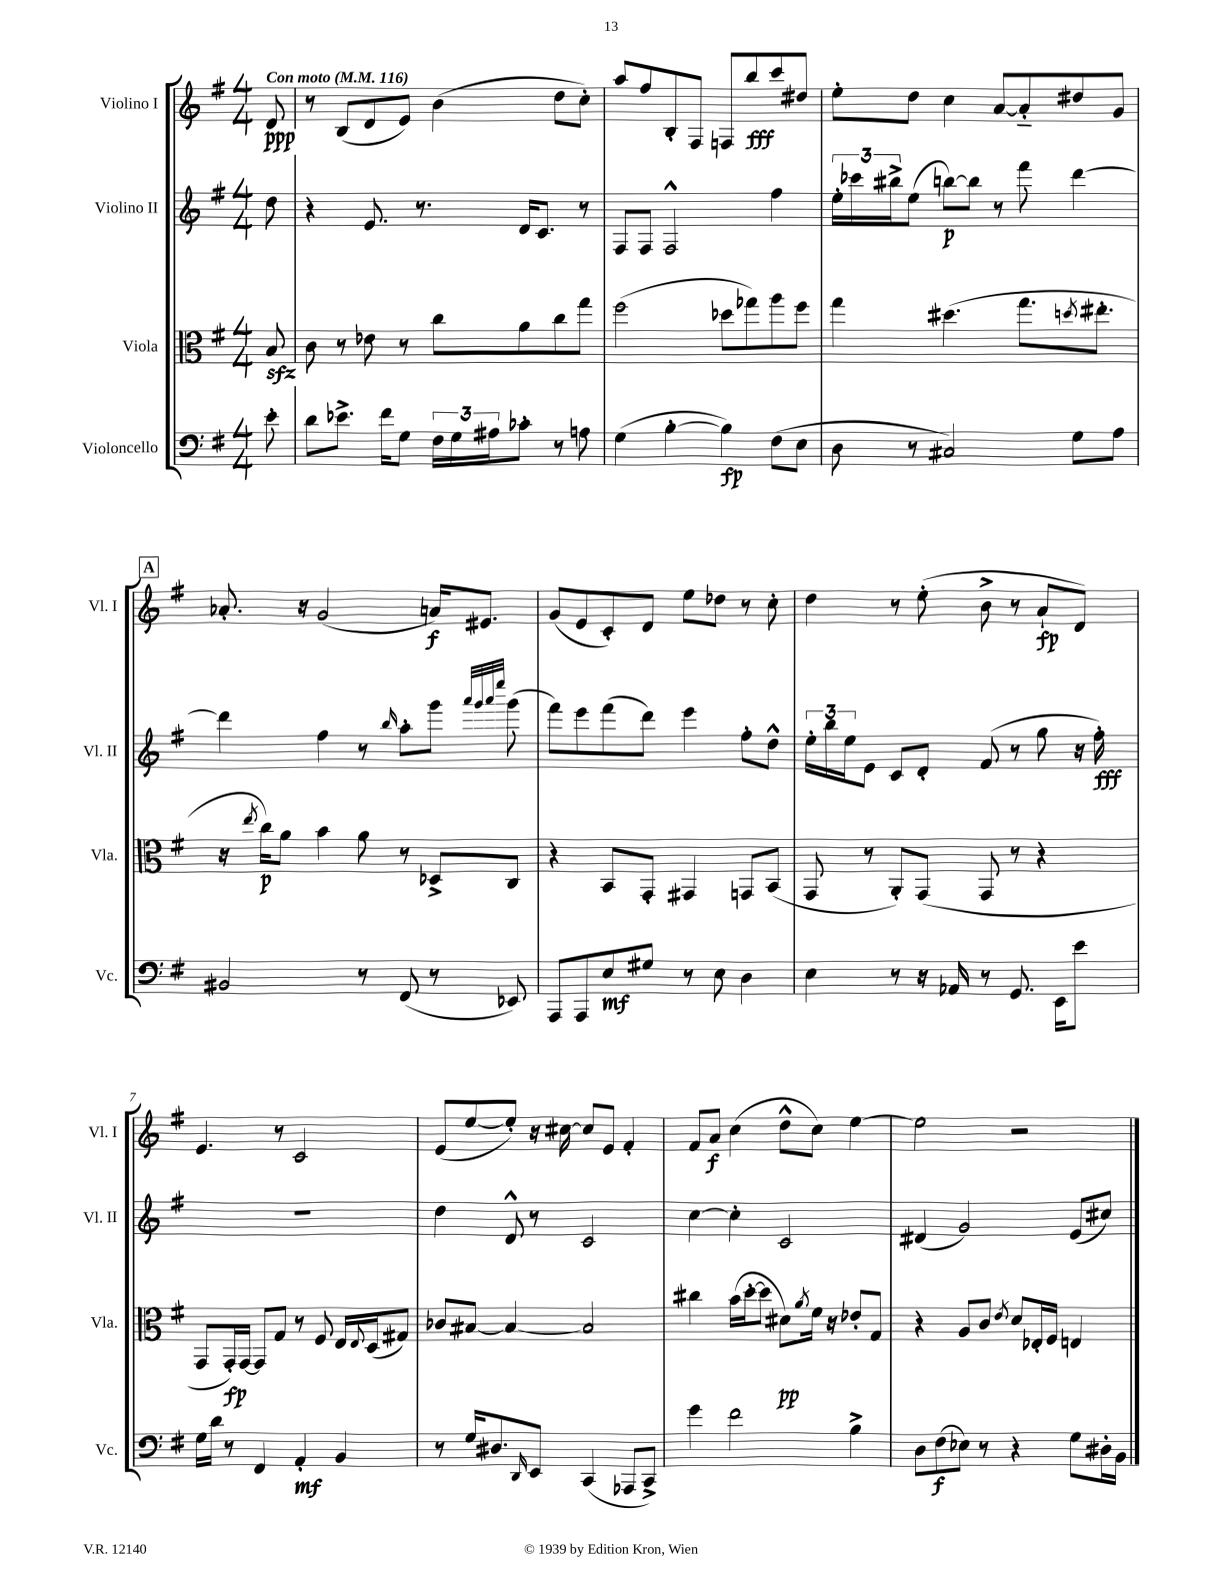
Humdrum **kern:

**kern	**kern	**kern	**kern
*staff4	*staff3	*staff2	*staff1
*clefF4	*clefC3	*clefG2	*clefG2
*k[f#]	*k[f#]	*k[f#]	*k[f#]
*M4/4	*M4/4	*M4/4	*M4/4
*MM116	*MM116	*MM116	*MM116
8e'	8B	8dd	8d
=	=	=	=
8d	8c	4r	8r
8.e-^	8r	.	(8B
.	8e-	8.e	8d
16f#	.	.	.
8G	8r	.	8e)
.	.	8.r	.
24F#	8cc	.	(4b
24G	.	.	.
24A#	.	.	.
8c-'	8a	16d	.
.	.	8.c	.
8r	8cc	.	8dd
8A	8gg	8r	8cc')
=	=	=	=
(4G	(2ff#	8F#	8aa
.	.	8F#	8ff#
[4B'	.	2F#^^	8B'
.	.	.	8F#
4B])	8dd-	.	8F
.	8gg-)	.	8bb
(8F#	8aa	4ff#	8ccc
8E	8ff#	.	8dd#
=	=	=	=
8D	4gg	24ee'	8ee'
.	.	24ccc-	.
.	.	24bb#^	.
8r	.	(8ee	8dd
2C#)	(4.dd#	[8bb)	4cc
.	.	8bb]	.
.	.	8r	[8a
.	8.gg	8fff#	8a'~]
8G	.	[4ddd	8dd#
.	8qdd	.	.
.	8.ee#'	.	.
8A	.	.	8g
=	=	=	=
2BB#	16r	4ddd]	8.a-'
.	8qee	.	.
.	16cc)	.	.
.	8a	.	.
.	.	.	16r
.	4b	4ff#	(2g
8r	8a	8r	.
.	.	16qqbb	.
(8FF#	8r	8aa'	.
8r	8D-^	8ggg	16a)
.	.	.	8.e#
.	.	32qqaaa	.
.	.	32qqggg	.
.	.	32qqaaa	.
.	.	32qqeeee	.
8EE-)	8C	(8ggg	.
=	=	=	=
8AAA	4r	8fff#)	(8g
8AAA	.	8eee	8e
8E	8BB	(8fff#	8c')
8G#	8GG'	8ddd)	8d
8r	4GG#	4eee	8ee
8E	.	.	8dd-
4D	8GG	8ff#'	8r
.	(8BB	8dd^^	8cc'
=	=	=	=
4E	8GG	24ee'	4dd
.	.	24bb	.
.	.	24ee	.
.	8r	8e	.
8r	8AA')	8c	8r
16r	(8GG	8d'	(8ee'
16AA-	.	.	.
8r	8GG	(8f#	8b^
8.GG	8r	8r	8r
.	4r	8gg	8a`
16EE	.	.	.
8e	.	16r	8d)
.	.	16ff#')	.
=	=	=	=
16G	8GG	1r	4.e
16d	.	.	.
8r	16GG')	.	.
.	[16GG	.	.
4FF#	8GG]	.	.
.	8G	.	8r
4AA'	8r	.	2c
.	8F#	.	.
4BB	16E	.	.
.	8qqE	.	.
.	(16D	.	.
.	8G#)	.	.
=	=	=	=
8r	8c-	4dd	(8e
16G	[8B#	.	[8ee
8.D#	.	.	.
.	4B#_	8d^^	8ee'])
16qqDD	.	.	.
8EE	.	8r	16r
.	.	.	[16cc#
(4CC	2B#]	2c	8cc#]
.	.	.	8e
8AAA-	.	.	4f#'
8CC^)	.	.	.
=	=	=	=
4g	4cc#	[4cc	8f#
.	.	.	8a
2f#	(16b	4cc']	(4cc
.	[16dd'	.	.
.	8dd]	.	.
.	8d#)	2c	8dd^^
.	8qa	.	.
.	16f#	.	8cc)
.	16r	.	.
4B^	8e-'	.	[4ee
.	8G	.	.
=	=	=	=
8D	4r	(4d#	2ee]
(8F#	.	.	.
8E-)	8A	2g)	.
8r	8c	.	.
.	8qe	.	.
4r	8d	.	2r
.	16E-'	.	.
.	16F#	.	.
8G	4E	(8e	.
16D#'	.	8cc#)	.
16BB	.	.	.
==	==	==	==
*-	*-	*-	*-
